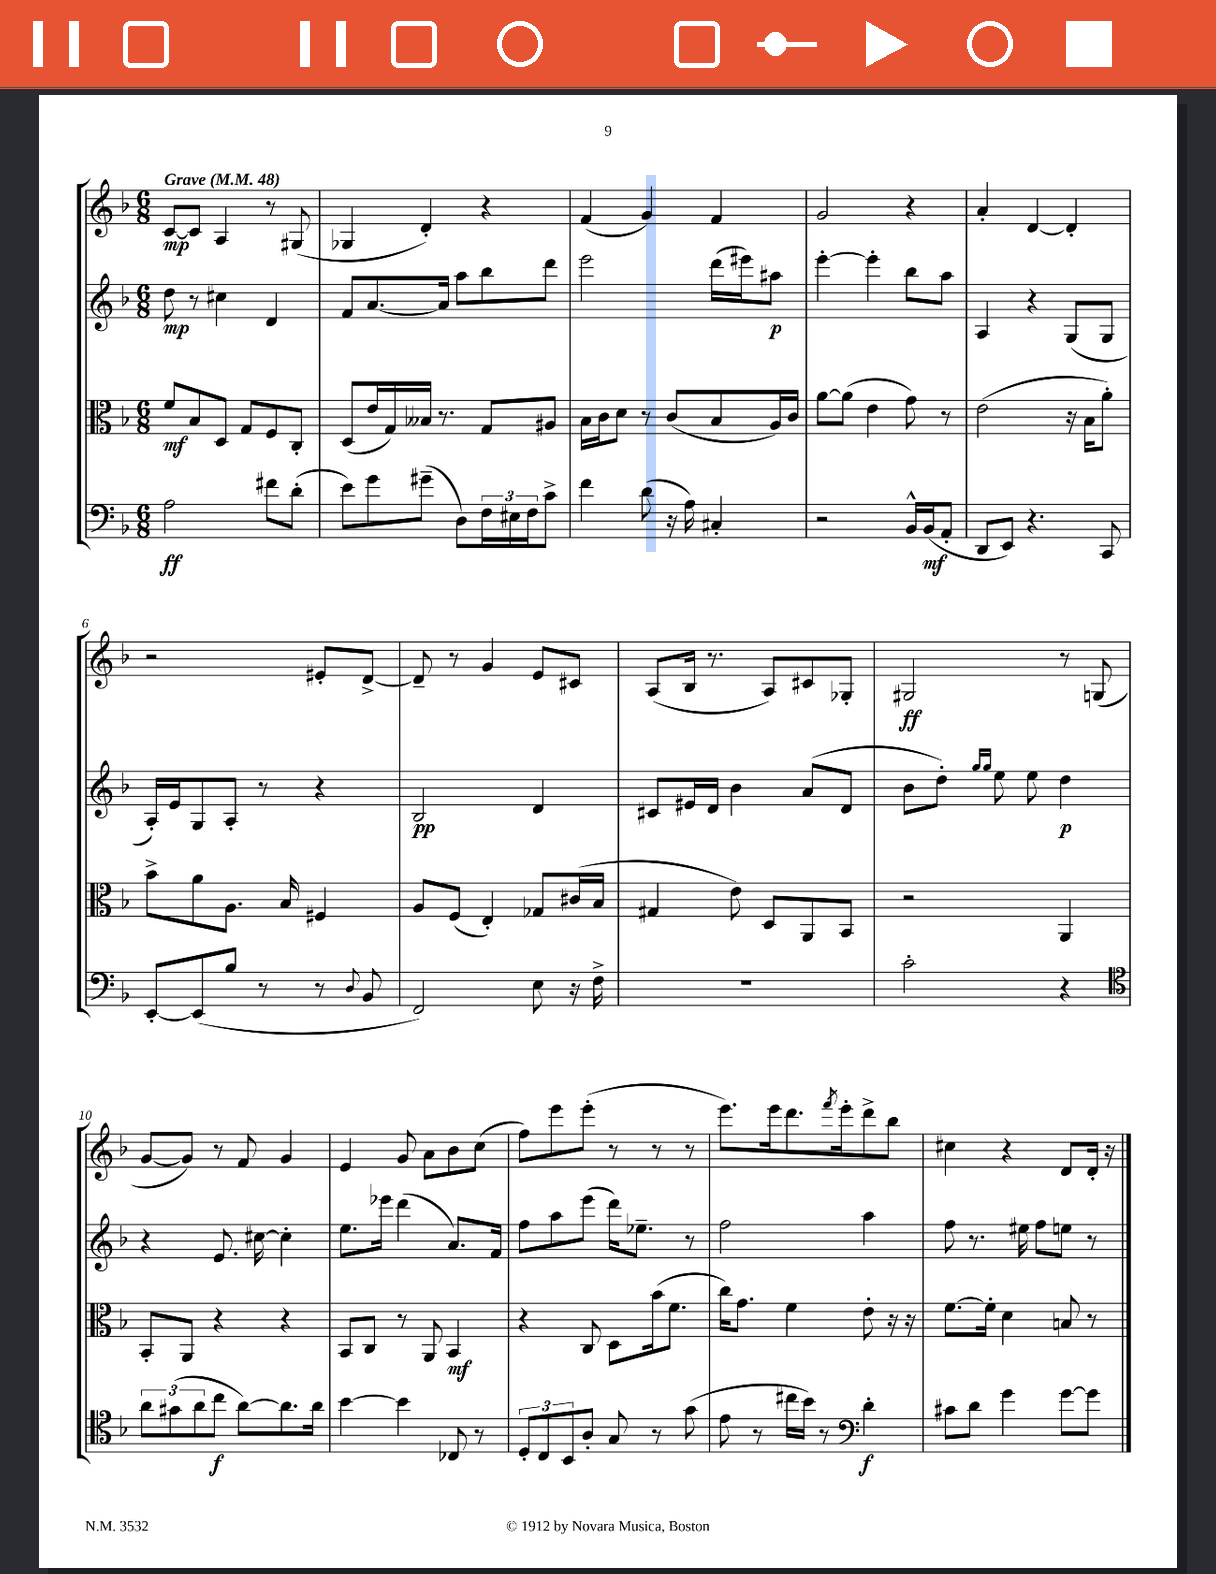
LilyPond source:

<<
\new StaffGroup <<
\new Staff = "s0" {
    \clef treble \key f \major \numericTimeSignature \time 6/8 \tempo "Grave" 4 = 48
    c'8~\mp c'8 a4 r8 gis8( |
    ges4 d'4-.) r4 |
    f'4( g'4) f'4 |
    g'2 r4 |
    a'4-. d'4~ d'4-. |
    r2 eis'8-. d'8~-> |
    d'8-- r8 g'4 e'8 cis'8 |
    a8( bes16 r8. a8) cis'8 ges8-. |
    gis2\ff r8 g8( |
    g'8~ g'8) r8 f'8 g'4 |
    e'4 g'8 a'8 bes'8 c''8( |
    f''8) e'''8 e'''8-.( r8 r8 r8 |
    e'''8.) e'''16 d'''8. \acciaccatura { f'''8 } e'''16-. d'''8-> bes''8 |
    cis''4 r4 d'8 d'16-. r16 \bar "|." |
}
\new Staff = "s1" {
    \clef treble \key f \major \numericTimeSignature \time 6/8
    d''8\mp r8 cis''4 d'4 |
    f'8 a'8.~ a'16 a''8 bes''8 d'''8 |
    e'''2 d'''16( eis'''16) ais''8\p |
    e'''4~-. e'''4-. bes''8 a''8 |
    a4 r4 g8( g8 |
    a16-.) e'16 g8 a8-. r8 r4 |
    bes2\pp d'4 |
    cis'8 eis'16 d'16 bes'4 a'8( d'8 |
    bes'8 d''8-.) \grace { g''16 g''16 } e''8 e''8 d''4\p |
    r4 e'8. cis''16~ cis''4-. |
    e''8. ees'''16 d'''4( a'8.) f'16 |
    f''8 a''8 e'''8( d'''16) ees''8.-- r8 |
    f''2 a''4 |
    f''8 r8. eis''16 f''8 e''8 r8 \bar "|." |
}
\new Staff = "s2" {
    \clef alto \key f \major \numericTimeSignature \time 6/8
    f'8\mf bes8 d8 g8 f8 c8-. |
    d8( e'16 g16) beses16 r8. g8 ais8 |
    bes16 c'16 d'8 r8 c'8( bes8 a16) c'16 |
    a'8~ a'8( e'4 g'8) r8 |
    e'2( r16 bes16 a'8-.) |
    bes'8-> a'8 a8. bes16 fis4 |
    a8 f8( e4-.) ges8 cis'16( bes16 |
    gis4 e'8) d8 a,8 bes,8 |
    r2 a,4 |
    bes,8-. a,8 r4 r4 |
    bes,8 c8 r8 a,8 bes,4\mf |
    r4 c8 d8 bes'16( f'8. |
    c''16) g'8. f'4 e'8-. r16 r16 |
    f'8.~ f'16-. d'4 b8 r8 \bar "|." |
}
\new Staff = "s3" {
    \clef bass \key f \major \numericTimeSignature \time 6/8
    a2\ff fis'8 d'8-.( |
    e'8) g'8 gis'8--( d8) \tuplet 3/2 { f16 eis16 f16 } c'8-> |
    f'4 d'8( r16 a16) cis4-. |
    r2 bes,16-^ bes,16\mf( a,8-. |
    d,8 e,8) r4. c,8 |
    e,8~-. e,8( bes8 r8 r8 \appoggiatura { d8 } bes,8 |
    f,2) e8 r16 f16-> |
    R2. |
    c'2-. r4 |
    \clef tenor \tuplet 3/2 { a'8 gis'8( a'8 } c''8\f a'8~) a'8. a'16 |
    bes'4~ bes'4 ces8 r8 |
    \tuplet 3/2 { d8-. c8 bes,8 } a8-. g8 r8 g'8( |
    e'8 r8 cis''16 bes'16) r8 \clef bass d'4-.\f |
    cis'8 d'8 g'4 g'8~ g'8 \bar "|." |
}
>>
>>
